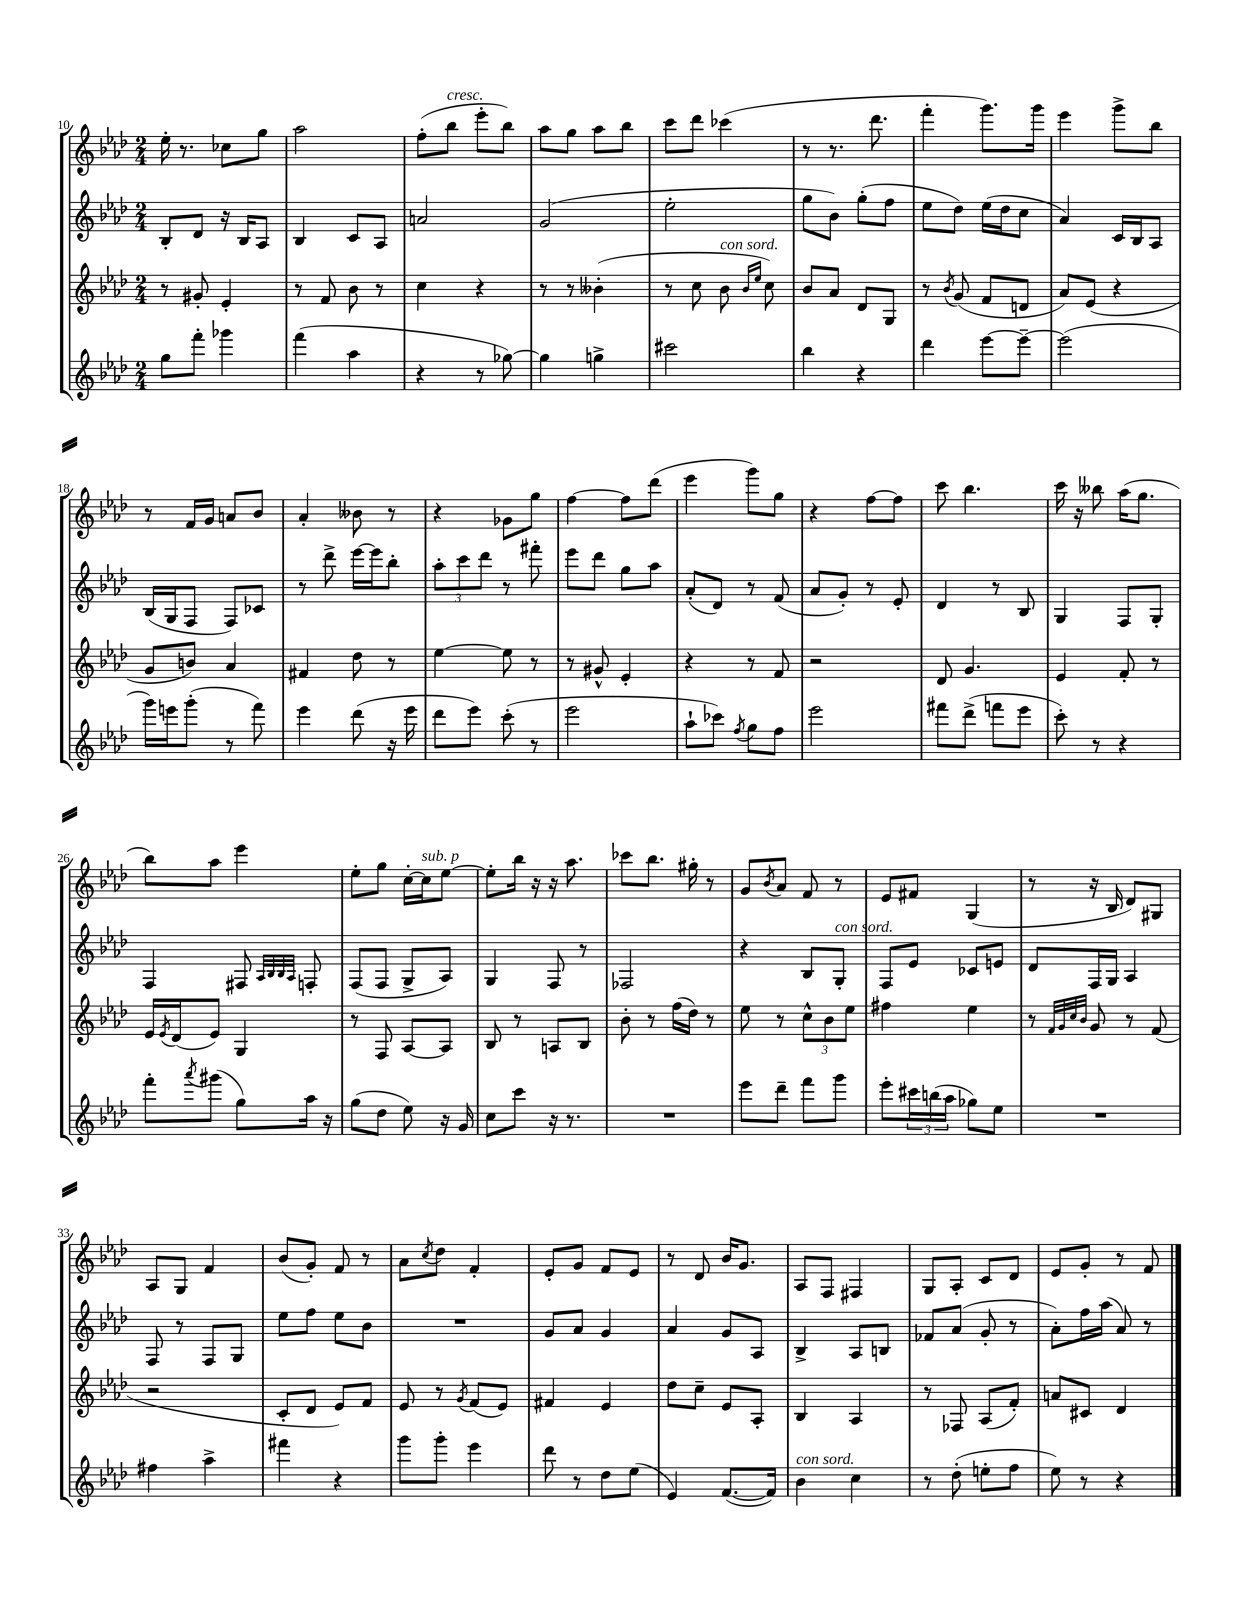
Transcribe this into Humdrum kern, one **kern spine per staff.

**kern	**kern	**kern	**kern
*staff4	*staff3	*staff2	*staff1
*clefG2	*clefG2	*clefG2	*clefG2
*k[b-e-a-d-]	*k[b-e-a-d-]	*k[b-e-a-d-]	*k[b-e-a-d-]
*M2/4	*M2/4	*M2/4	*M2/4
8gg	8r	8B-'	16ee-'
.	.	.	8.r
8fff'	8g#'	8d-	.
4ggg-	4e-'	16r	8cc-
.	.	16B-	.
.	.	8A-	8gg
=	=	=	=
(4fff	8r	4B-	2aa-
.	8f	.	.
4aa-	8b-	8c	.
.	8r	8A-	.
=	=	=	=
4r	4cc	2a	(8ff'
.	.	.	8bb-
8r	4r	.	8eee-'
[8gg-)	.	.	8bb-)
=	=	=	=
4gg-]	8r	(2g	8aa-
.	8r	.	8gg
4gg^	(4b--'	.	8aa-
.	.	.	8bb-
=	=	=	=
2ccc#	8r	2ee-'	8ccc
.	8cc	.	8ddd-
.	8b-	.	(4ccc-
.	16qqb-	.	.
.	16qqee-	.	.
.	8cc)	.	.
=	=	=	=
4bb-	8b-	8gg	8r
.	8a-	8b-)	8.r
4r	8d-	(8gg'	.
.	.	.	8.ddd-
.	8G	8ff	.
=	=	=	=
4ddd-	8r	8ee-	4fff'
.	8qb-	.	.
.	(8g	8dd-)	.
[8eee-	8f	(16ee-	8.ggg)
.	.	16dd-	.
8eee-~_	8d	8cc	.
.	.	.	16ggg
=	=	=	=
(2eee-]	8a-)	4a-)	4eee-
.	(8e-	.	.
.	4r	16c	8ggg^
.	.	16B-	.
.	.	8A-	8bb-
=	=	=	=
16ggg)	8g	(16B-	8r
16eee	.	16G	.
(8ggg'	8b)	8F	16f
.	.	.	16g
8r	4a-	8F)	8a
8fff)	.	8c-	8b-
=	=	=	=
4eee-	4f#	8r	4a-'
.	.	8ddd-^	.
(8ddd-	8dd-	[16eee-	8b--
.	.	16eee-]	.
16r	8r	8bb-'	8r
16eee-	.	.	.
=	=	=	=
8ddd-	[4ee-	12aa-'	4r
.	.	12ccc	.
8eee-)	.	.	.
.	.	12ddd-	.
(8ccc'	8ee-]	8r	8g-
8r	8r	8fff#'	8gg
=	=	=	=
2eee-	8r	8eee-	[4ff
.	8g#^^	8ddd-	.
.	4e-'	8gg	8ff]
.	.	8aa-	(8ddd-
=	=	=	=
8aa-`	4r	(8a-'	4eee-
8ccc-)	.	8d-)	.
8qff	.	.	.
8gg	8r	8r	8ggg)
8ff	8f	(8f	8gg
=	=	=	=
2eee-	2r	8a-	4r
.	.	8g')	.
.	.	8r	[8ff
.	.	8e-'	8ff]
=	=	=	=
8fff#	8d-	4d-	8ccc
(8ddd-^	4.g	.	4.bb-
8fff	.	8r	.
8eee-	.	8B-	.
=	=	=	=
8ccc')	4e-	4G	16ccc
.	.	.	16r
8r	.	.	8bb--
4r	8f'	8F	(16aa-
.	.	.	8.gg
.	8r	8G'	.
=	=	=	=
8fff'	16e-	4F	8bb-)
.	8qe-	.	.
.	(16d-	.	.
8qaaa-	.	.	.
(8ggg#	8e-)	.	8aa-
8gg)	4G	8F#	4eee-
.	.	32qqA-	.
.	.	32qqB-	.
.	.	32qqB-	.
.	.	32qqA-	.
16aa-	.	8F'	.
16r	.	.	.
=	=	=	=
(8gg	8r	(8F	8ee-'
8dd-	8F	8F	8gg
8ee-)	[8A-	8G^	[16cc'
.	.	.	16cc]
16r	8A-]	8A-)	[8ee-
16g	.	.	.
=	=	=	=
8cc	8B-	4G	8ee-']
8ccc	8r	.	16bb-
.	.	.	16r
16r	8A	8F	16r
8.r	.	.	8.aa-
.	8B-	8r	.
=	=	=	=
2r	8b-'	2F-	8ccc-
.	8r	.	8.bb-
.	(16ff	.	.
.	16dd-)	.	16gg#'
.	8r	.	8r
=	=	=	=
8eee-	8ee-	4r	8g
.	.	.	8qb-
8ddd-~	8r	.	8a-
8fff	12cc^^	8B-	8f
.	12b-	.	.
8ggg	.	8G'	8r
.	12ee-	.	.
=	=	=	=
8eee-'	4ff#	8F	8e-
24ccc#	.	8e-	8f#
(24bb	.	.	.
24aa-	.	.	.
8gg-)	4ee-	8c-	(4G
8ee-	.	8e	.
=	=	=	=
2r	8r	8d-	8r
.	32qqf	.	.
.	32qqg	.	.
.	32qqcc	.	.
.	32qqb-	.	.
.	8g	16F	16r
.	.	16G	16B-
.	8r	4A-	8d-)
.	(8f	.	8G#
=	=	=	=
4ff#	2r	8F	8A-
.	.	8r	8G
4aa-^	.	8F	4f
.	.	8G	.
=	=	=	=
4fff#	8c'	8ee-	(8b-
.	8d-	8ff	8g')
4r	8e-)	8ee-	8f
.	8f	8b-	8r
=	=	=	=
8ggg	8e-	2r	8a-
.	.	.	8qcc
8ggg'	8r	.	8dd-
.	8qg	.	.
4eee-	(8f	.	4f'
.	8e-)	.	.
=	=	=	=
8ddd-	4f#	8g	8e-'
8r	.	8a-	8g
8dd-	4e-	4g	8f
(8ee-	.	.	8e-
=	=	=	=
4e-)	8dd-	4a-	8r
.	8cc~	.	8d-
([8.f	8e-	8g	16b-
.	.	.	8.g
.	8A-'	8A-	.
16f])	.	.	.
=	=	=	=
4b-	4B-	4B-^	8A-
.	.	.	8F
4cc	4A-	8A-	4F#
.	.	8B	.
=	=	=	=
8r	8r	8f-	8G
(8dd-'	8F-	(8a-	8A-'
8ee'	(8A-	8g'	8c
8ff	8f')	8r	8d-
=	=	=	=
8ee-)	8a	8a-')	8e-
8r	8c#	16ff	8g'
.	.	(16aa-	.
4r	4d-	8a-)	8r
.	.	8r	8f
==	==	==	==
*-	*-	*-	*-
